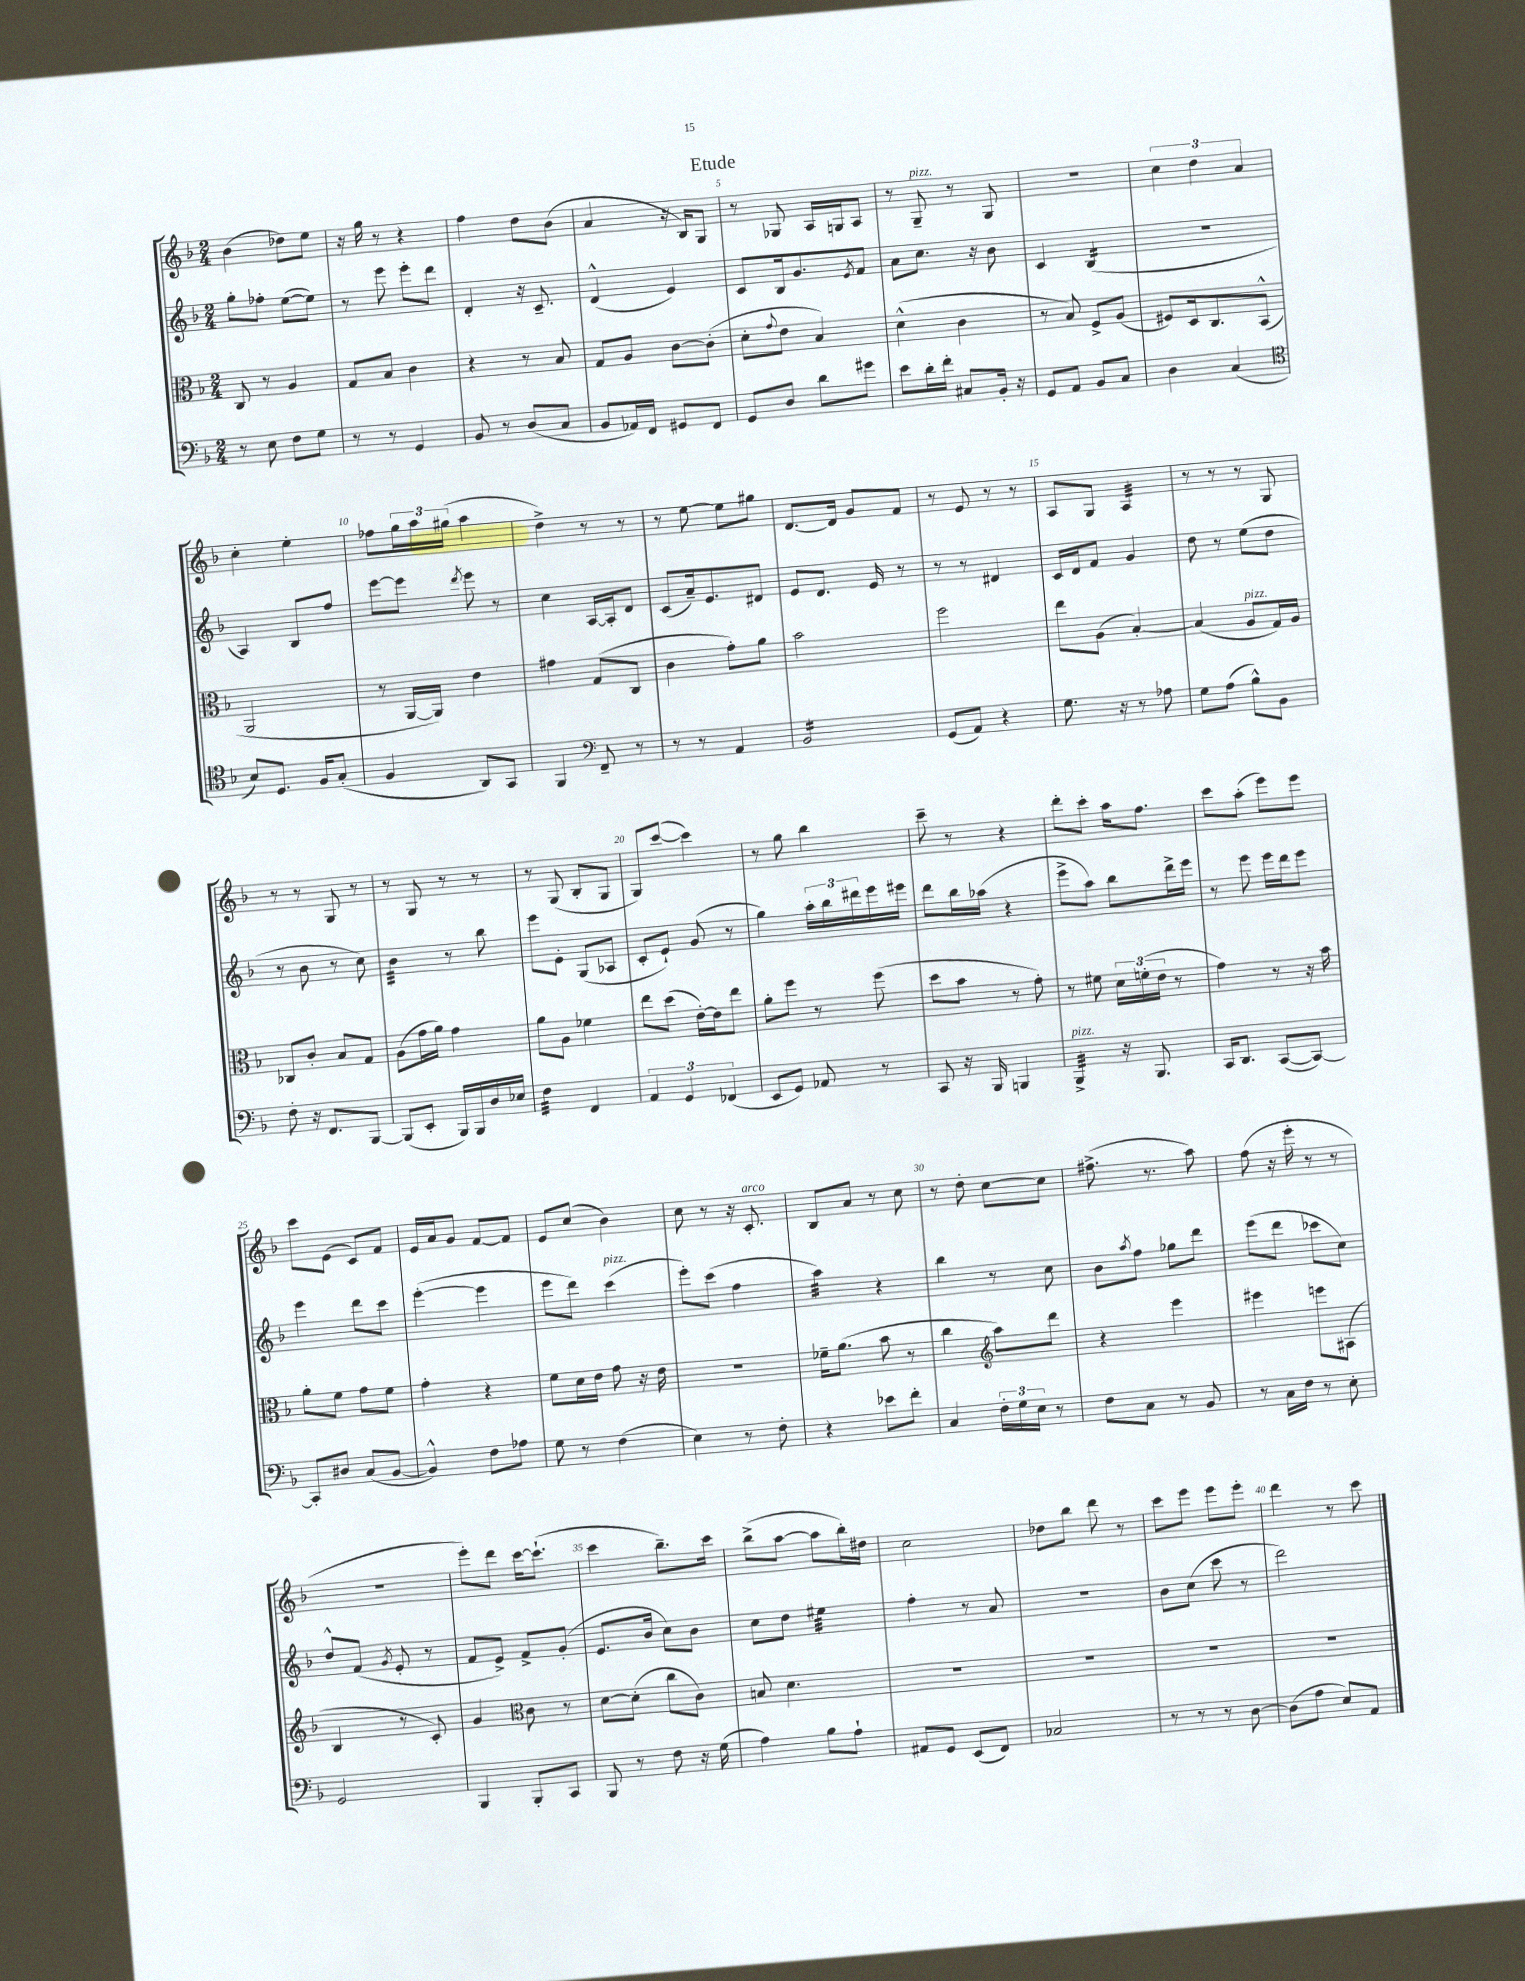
\header { title = "Etude" }
<<
\new StaffGroup <<
\new Staff = "s0" {
    \clef treble \key f \major \numericTimeSignature \time 2/4
    bes'4( des''8) e''8 |
    r16 g''16 r8 r4 |
    f''4 d''8 bes'8( |
    a'4 r16 bes16) g8 |
    r8 ges8 a16 g16 a8 |
    r8 g8--^\markup { \italic "pizz." } r8 g8 |
    R2 |
    \tuplet 3/2 { c''4 d''4 a'4 } |
    c''4-. e''4-. |
    fes''8 \tuplet 3/2 { g''16 a''16 gis''16( } a''4 |
    d''4->) r8 r8 |
    r8 e''8~ e''8 gis''8 |
    d'8.~ d'16 g'8 f'8 |
    r8 e'8 r8 r8 |
    a8 g8 a4:32 |
    r8 r8 r8 g8 |
    r8 r8 g8 r8 |
    r8 g8 r8 r8 |
    r8 g8( bes8-. g8 |
    g8) c'''8~( c'''4) |
    r8 g''8 bes''4 |
    c'''8-- r8 r4 |
    d'''8-. c'''8-. a''16 f''8. |
    c'''8 a''8-.( e'''8) e'''8 |
    c'''8 e'8( c'8) f'8 |
    e'16 a'16 g'8 f'8~ f'8 |
    e'8 c''8( bes'4) |
    c''8 r8 r16 c'8.-.^\markup { \italic "arco" } |
    bes8 a'8 r8 c''8 |
    r8 d''8-. c''8~ c''8 |
    fis''8.->( r8. a''8) |
    f''8( r16 e'''16-. r8 r8 |
    R2 |
    e'''8-.) d'''8 c'''16~ c'''8.-!( |
    c'''4 bes''8.--) c'''16 |
    bes''8->( a''8~ a''8 bes''16-.) dis''16 |
    c''2 |
    des''8 bes''8 d'''8 r8 |
    c'''8 e'''8 e'''8 e'''8-. |
    d'''4 r8 c'''8 \bar "|." |
}
\new Staff = "s1" {
    \clef treble \key f \major \numericTimeSignature \time 2/4
    g''8-. fes''8-. e''8~( e''8) |
    r8 e'''8 e'''8-. d'''8 |
    d'4-. r16 c'8.-- |
    d'4-^( e'4) |
    c'8 bes16 g'8. \acciaccatura { e'8 } f'8 |
    a'8 c''8. r16 bes'8 |
    c'4 bes4:16( |
    R2 |
    a4) bes8 f''8 |
    e'''8~ e'''8 \acciaccatura { d'''8 } e'''8 r8 |
    c''4 a16~ a16-. d'8 |
    c'8( a'16--) e'8. dis'8 |
    e'8 d'8. e'16 r8 |
    r8 r8 dis'4 |
    c'16 d'16 f'8 g'4 |
    d''8 r8 e''8( d''8 |
    r8 bes'8 r8 c''8) |
    bes'4:32 r8 bes''8 |
    e'''8 e'8-. g8( aes8 |
    c'8-. e'8-!) g'8( r8 |
    g''4) \tuplet 3/2 { a''16-. bes''16 dis'''16 } e'''16 eis'''16 |
    d'''8 bes''16 aes''16( r4 |
    e'''8-> a''8) bes''8 d'''16-> e'''16 |
    r8 e'''8 e'''16 d'''16 e'''8 |
    e'''4 d'''8 c'''8 |
    e'''4~-.( e'''4 |
    e'''8 d'''8) c'''4^\markup { \italic "pizz." }( |
    e'''8-.) c'''8( f''4 |
    a''4:32) r4 |
    bes''4 r8 c''8 |
    bes'8 \acciaccatura { a''8 } f''8 ges''8 d'''8 |
    e'''8( d'''8 ces'''8 c''8) |
    d''8-^ f'8( \acciaccatura { g'8 } e'8-. r8 |
    f'8 e'8->) f'8-> g'8-.( |
    e'8. bes'16 c''8) bes'8 |
    c''8 d''8 eis''4:32 |
    f''4-. r8 a'8 |
    r2 |
    bes'8 c''8( c'''8 r8 |
    d'''2) \bar "|." |
}
\new Staff = "s2" {
    \clef alto \key f \major \numericTimeSignature \time 2/4
    c8 r8 a4 |
    g8 bes8 c'4 |
    r4 r8 bes8 |
    g8 a8 c'8~ c'8-.( |
    d'8-. \appoggiatura { g'8 } e'8 bes4) |
    d'4-^( c'4 |
    r8 bes8) f8-> a8( |
    fis8) d16 c8. bes,8-^( |
    a,2 |
    r8 a,16~ a,16) e'4 |
    gis'4 g8( c8 |
    c'4 g'8-.) a'8 |
    bes'2 |
    f''2 |
    e''8 a8( bes4~-.) |
    bes4( a8^\markup { \italic "pizz." } g16) a16 |
    ces8 c'8-. bes8 g8 |
    a8( g'16 a'16) g'4 |
    a'8 a8 fes'4 |
    e''8 d''8( e'16~-.) e'16 e''8 |
    a'8-. f''8 r8 f''8( |
    d''8 bes'8 r8 g'8-.) |
    r8 fis'8 \tuplet 3/2 { d'16 f'16-.( e'16 } r8 |
    g'4) r8 r16 bes'16 |
    a'8-. f'8 g'8 f'8 |
    g'4-. r4 |
    f'8 d'16 e'16 g'8 r16 e'16 |
    r2 |
    fes'16-- a'8.( bes'8 r8 |
    c''4 \clef treble a''8) d'''8 |
    r4 e'''4 |
    eis'''4 e'''8 ais8( |
    bes4 r8 c'8-.) |
    g'4 \clef alto c'8 r8 |
    d'8~ d'8-.( c''8 c'8) |
    b8 d'4. |
    R2 |
    R2 |
    R2 |
    R2 \bar "|." |
}
\new Staff = "s3" {
    \clef bass \key f \major \numericTimeSignature \time 2/4
    r8 e8 f8 g8 |
    r8 r8 g,4 |
    bes,8 r8 d8( c8 |
    bes,8 aes,16) f,16 gis,8 f,8 |
    g,8 d8 d'8 gis'8 |
    e'8 d'16-. f'16-. cis8 bes,16-. r16 |
    g,8 a,8 bes,8 c8 |
    d4 c4( |
    \clef tenor bes8) d8. f16 g8-.( |
    f4 a,8) g,8 |
    f,4 \clef bass f,8-- r8 |
    r8 r8 a,4 |
    bes,2:16 |
    g,8( a,8) r4 |
    g8. r16 r8 aes8 |
    g8 a8( bes8-^) bes,8 |
    f8-. r16 f,8. bes,,8~ |
    bes,,8( e,8-. bes,,16) bes,,16 d16 ees16 |
    f4:32 f,4 |
    \tuplet 3/2 { a,4 g,4 fes,4( } |
    e,8 g,8) aes,8 r8 |
    c,8 r16 bes,,16 b,,4 |
    bes,,4:32->^\markup { \italic "pizz." } r16 bes,,8. |
    c,16 d,8. c,8~( c,8~) |
    c,8-. dis8 c8( bes,8~ |
    bes,4-^) f8 aes8 |
    g8 r8 f4( |
    e4) r8 f8-. |
    r4 ees'8 f'8-. |
    c4 \tuplet 3/2 { f16-. g16 e16 } r8 |
    f8 c8 r8 bes,8 |
    r8 c16 f16 r8 e8-. |
    g,2 |
    bes,,4 bes,,8-. c,8 |
    bes,,8 r8 f8 r16 g16( |
    a4) bes8 a8-! |
    ais,8 g,8 e,8( f,8) |
    ces2 |
    r8 r8 r8 d8~ |
    d8( a8 e8) a,8 \bar "|." |
}
>>
>>
\layout { \context { \Score \override BarNumber.break-visibility = ##(#f #t #t) barNumberVisibility = #(every-nth-bar-number-visible 5) } }
